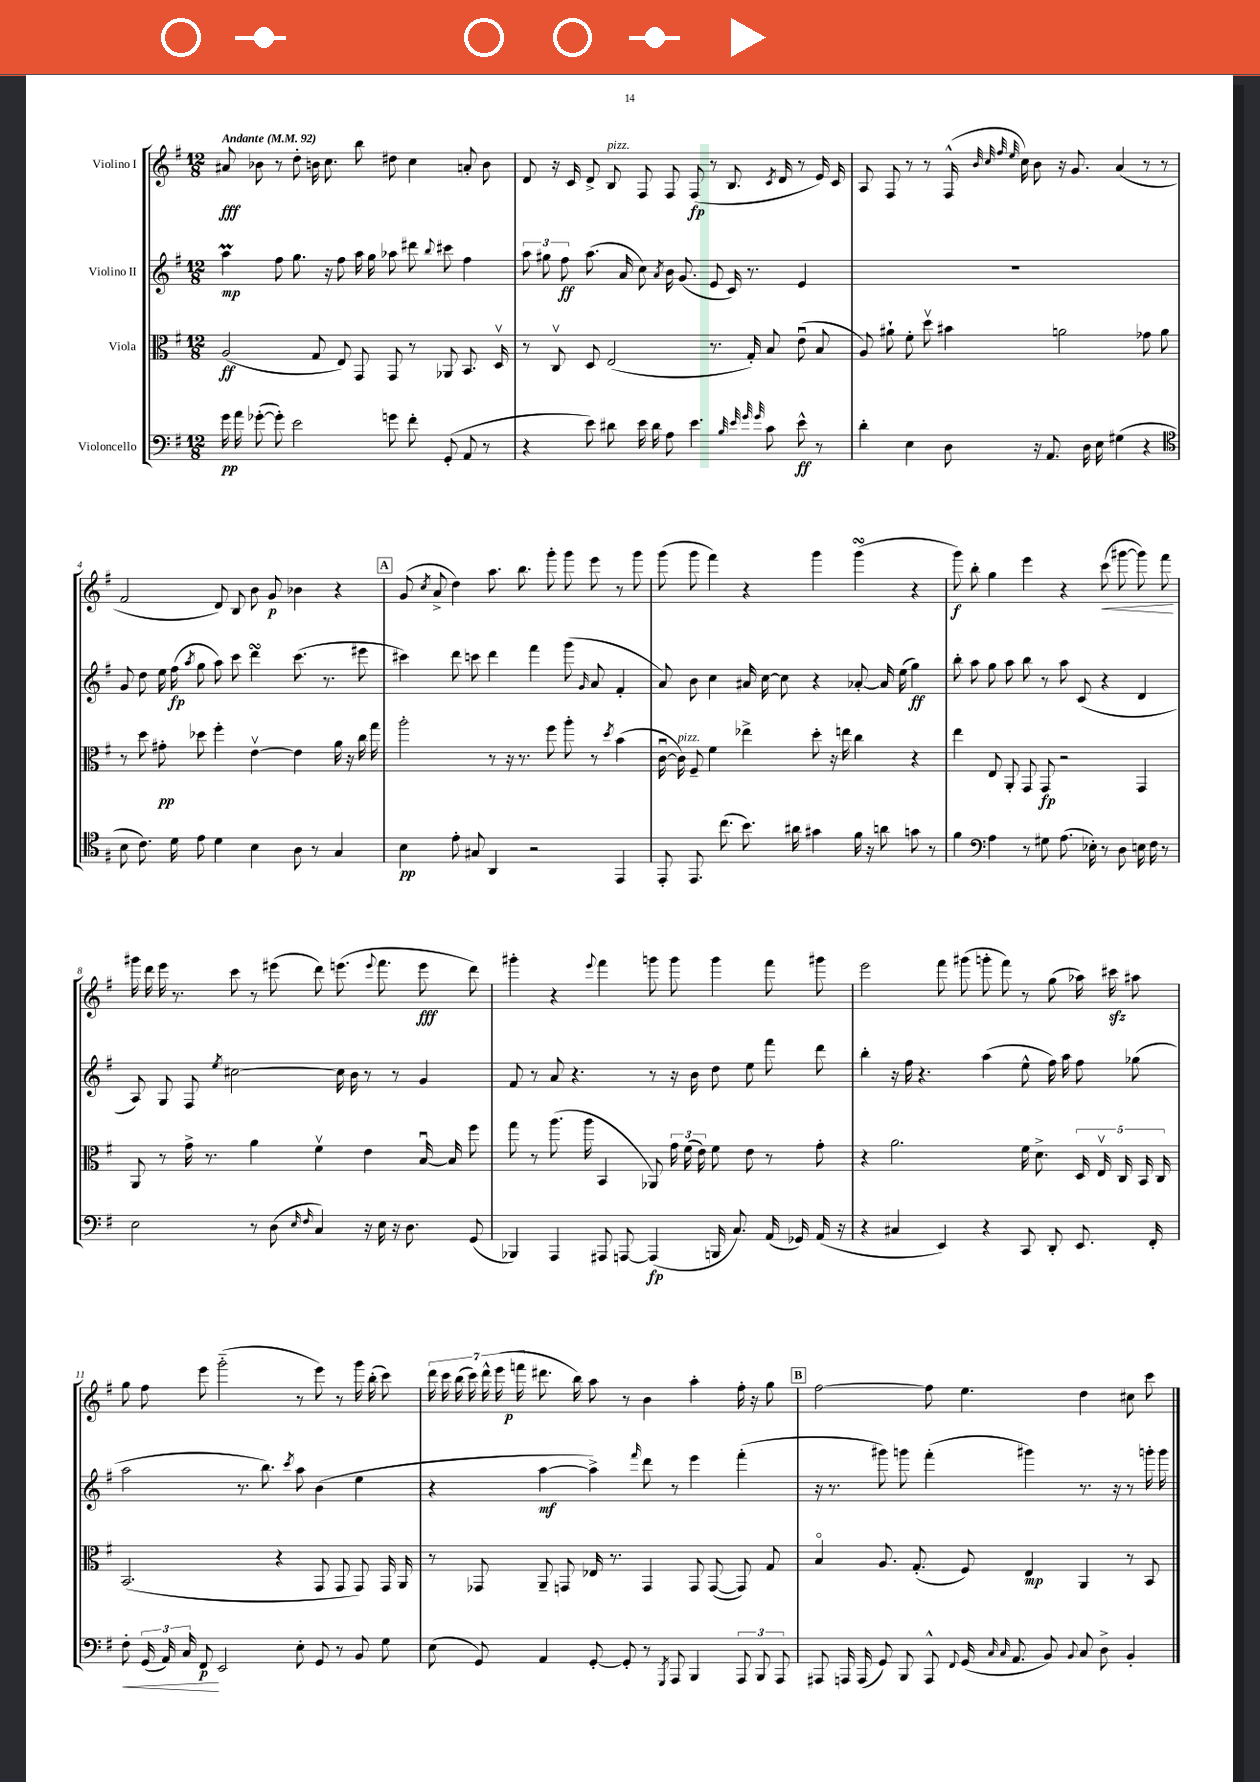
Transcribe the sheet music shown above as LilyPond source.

<<
\new StaffGroup <<
\new Staff = "s0" \with { instrumentName = "Violino I" } {
    \clef treble \key g \major \numericTimeSignature \time 12/8 \tempo "Andante" 4 = 92
    \autoBeamOff ais'8\fff bes'8 r8 d''8-. b'16 c''8. b''8 dis''8 c''4 a'8-. b'8 |
    d'8 r16 c'16 d'8-> b8^\markup { \italic "pizz." } fis8 fis8 fis8\fp( r8 b8. \acciaccatura { c'8 } d'16 r8 e'16) c'16 |
    a8 fis8 r8 r8 fis16-^( \grace { b'32 c''32 fis''32 e''32 } c''16) b'8 r16 g'8. a'4( r8 r8 |
    fis'2 d'8) b8 b'8 g'8\p bes'4 r4 |
    \mark \markup { \box "A" } g'8( \acciaccatura { c''8 } a'8-> d''4) a''8. b''8. g'''8-. g'''8 e'''8 r8 g'''8 |
    g'''8( g'''8 fis'''4) r4 g'''4 g'''4\turn( r4 |
    g'''8\f) b''8-. g''4 e'''4 r4 c'''8\<( gis'''8~ gis'''8) fis'''8\! |
    gis'''16 d'''16 e'''16 r8. c'''8 r8 eis'''8( d'''8) e'''8.( \appoggiatura { e'''8 } fis'''8. e'''8\fff d'''8) |
    gis'''4-. r4 \appoggiatura { e'''8 } fis'''4 g'''8 g'''8 g'''4 fis'''8 gis'''8 |
    e'''2 fis'''8 gis'''8( g'''8-. fis'''8) r8 g''8( aes''16) cis'''16\sfz ais''8 |
    g''8 fis''8 e'''8 g'''2-_( r8 e'''8) r8 g'''16 b''16-.( c'''8) |
    \tuplet 7/4 { d'''16 c'''16 b''16( c'''16) d'''16-^ e'''16( f'''16\p } dis'''8. b''16) a''8 r8 b'4 a''4-. fis''16-. r16 g''8 |
    \mark \markup { \box "B" } fis''2~ fis''8 e''4. d''4 cis''8 c'''8 \bar "|." |
}
\new Staff = "s1" \with { instrumentName = "Violino II" } {
    \clef treble \key g \major \numericTimeSignature \time 12/8
    \autoBeamOff a''4\prall\mp fis''8 g''8. r16 fis''8 a''16 g''16 aes''8 dis'''8 \appoggiatura { b''8 } cis'''8 fis''4 |
    \tuplet 3/2 { a''8 gis''8 fis''8\ff } a''8.( a'16 c''8) \acciaccatura { a'8 } b'16 g'8.( e'8 c'16) r8. e'4 |
    R1. |
    g'8 d''8 e''16 fis''16\fp( \acciaccatura { a''8 } g''8 a''8) c'''8 d'''4\turn c'''8.( r8. eis'''8 |
    \mark \markup { \box "A" } cis'''4) d'''8 c'''8 d'''4 fis'''4 g'''8( \grace { g'16 } a'8 fis'4-. |
    a'8) b'8 c''4 ais'16 c''16~ c''8 r4 aes'8~-. aes'16 e''16( g''4\ff) |
    b''8-. a''8 g''8 a''8 b''8 r8 a''8 c'8( r4 d'4 |
    a8) g8 fis8 \acciaccatura { e''8 } cis''2~ cis''16 b'16 r8 r8 g'4 |
    fis'8 r8 a'8 r4. r8 r16 b'16 d''8 e''8 fis'''8 d'''8 |
    b''4-. r16 fis''16 r4. a''4( e''8-^ fis''16) a''16 fis''8 ges''8( |
    a''2 r8. b''8.) \acciaccatura { c'''8 } a''8 b'4( e''4 |
    r4 a''4~\mf a''4->) \grace { fis'''16 } d'''8 r8 e'''4 fis'''4-.( |
    \mark \markup { \box "B" } r16 r8. gis'''8) g'''8 fis'''4-.( gis'''4) r8. r16 r8 g'''16-. g'''16 \bar "|." |
}
\new Staff = "s2" \with { instrumentName = "Viola" } {
    \clef alto \key g \major \numericTimeSignature \time 12/8
    \autoBeamOff a2\ff( g8 e8) g,8 g,8 r8 aes,8 b,8. d16\upbow |
    r8 c8\upbow d8 e2( r8. g16-.) b8 e'8\downbow( b8 |
    a8) ais'8-! fis'8-. d''8\upbow bis'4 a'2 ges'8 a'8 |
    r8 d''8 gis'8-.\pp des''8 fis''4-. e'4~\upbow e'4 a'16 r16 c''16 g''16 |
    \mark \markup { \box "A" } a''2-. r8 r16 r8. fis''8 a''8-. r8 \acciaccatura { d''8 } b'4( |
    c'16~\downbow c'16^\markup { \italic "pizz." }) fis8-- fis'4 ees''4-> d''8-. r16 e''16 c''4 r4 |
    e''4 e8 a,8-. g,8 g,8\fp r2 g,4 |
    a,8 r8 g'16-> r8. a'4 fis'4\upbow e'4 b16~\downbow b16 fis''8 |
    g''8 r8 a''8.( a''16 b,4 aes,8) \tuplet 3/2 { g'16 fis'16( e'16) } fis'8 e'8 r8 g'8-. |
    r4 a'2. fis'16 d'8.-> \tuplet 5/4 { d16 e16\upbow c16 b,16 c16 } |
    b,2.( r4 g,8 g,8 g,8) g,16 a,16 |
    r8 ges,8 a,8-- g,8 ees16 r8. g,4 g,8 g,8~( g,8) g8 |
    \mark \markup { \box "B" } b4\flageolet a8. g8.-.( fis8) e4\mp a,4 r8 b,8 \bar "|." |
}
\new Staff = "s3" \with { instrumentName = "Violoncello" } {
    \clef bass \key g \major \numericTimeSignature \time 12/8
    \autoBeamOff g'16\pp a'16 ges'8~-.( ges'8-.) e'2 g'8 fis'8-. g,8-.( a,8 r8 |
    r4 e'8) dis'8 e'16 dis'16 a8 e'4. \grace { b32 e'32 g'32 g'32 } c'8 e'8-^\ff r8 |
    d'4-. e4 d8 r16 a,8. d16 e16 gis4( r4 |
    \clef tenor b8 c'8.) d'16 e'8 d'4 b4 a8 r8 g4 |
    \mark \markup { \box "A" } b4\pp e'8-. gis8 a,4 r2 e,4 |
    e,8-. e,8. c''8.( b'8.) ais'16 gis'4 fis'16 r16 a'8 g'8 r8 |
    fis'4 \clef bass a4 r8 gis8 a8.( ees16-.) r8 d8 e16 fis16 r8 |
    e2 r8 d8( \grace { e16 fis16 } c4) r16 e16 r16 d8. g,8( |
    bes,,4) a,,4 ais,,8 a,,8~ a,,4\fp( b,,16 c8.) a,16( ges,16) a,16( r16 |
    r4 cis4 e,4) r4 c,8 d,8-. e,8. fis,16-. |
    fis8-.\< \tuplet 3/2 { g,16( a,16) c16 } fis,8\p\! e,2 e8-. g,8 r8 b,8 g8 |
    e8( g,8) a,4 g,8~-. g,8-. r8 \acciaccatura { g,,8 } a,,8 b,,4 \tuplet 3/2 { a,,8 b,,8 a,,8 } |
    \mark \markup { \box "B" } ais,,8 a,,16 a,,16( g,8) b,,8 a,,8-^ \appoggiatura { fis,8 } g,16( \grace { c16 c16 } a,8. b,8) \appoggiatura { b,8 } c8 d8-> b,4-. \bar "|." |
}
>>
>>
